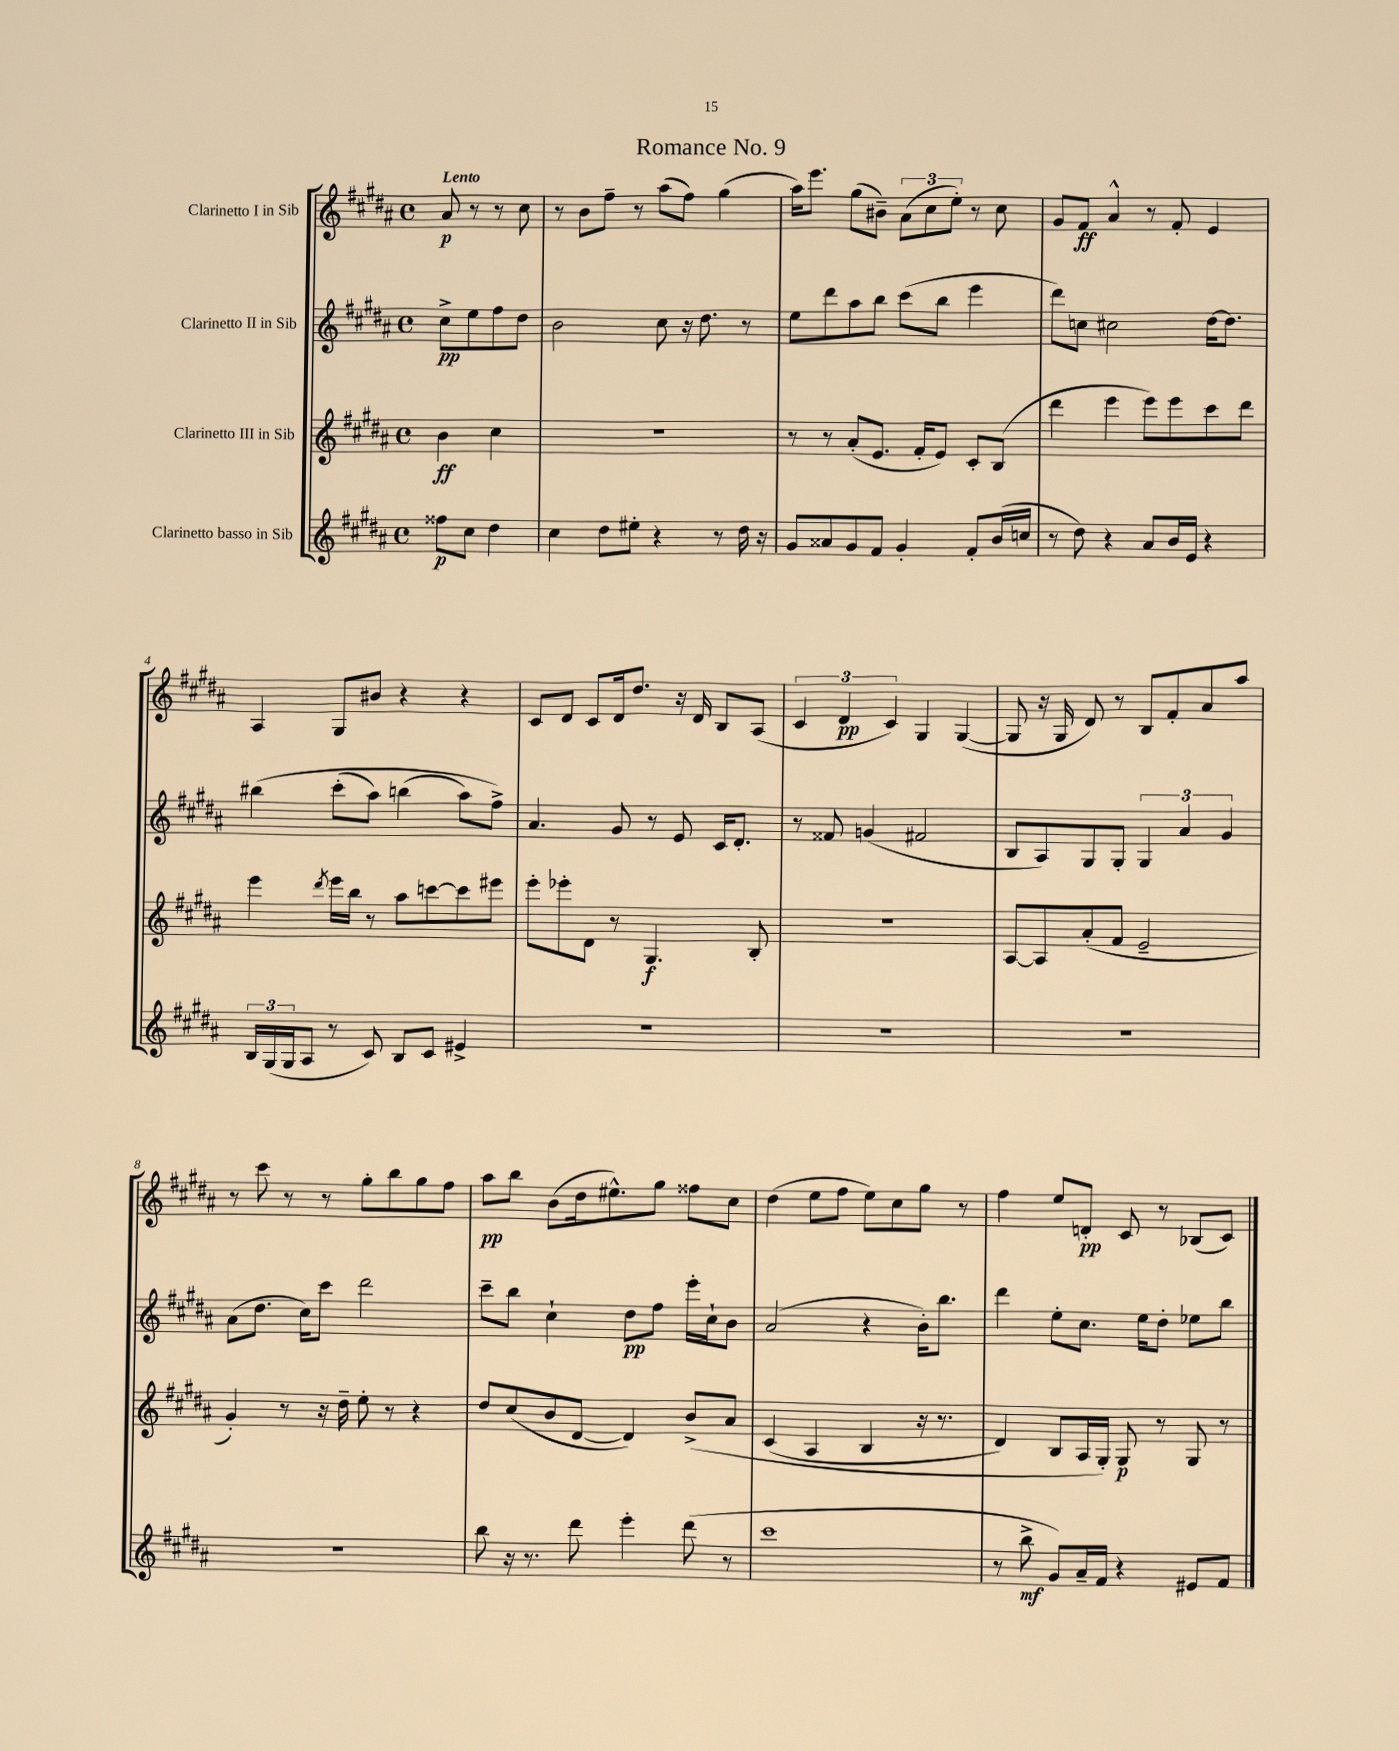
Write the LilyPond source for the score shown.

\header { title = "Romance No. 9" }
<<
\new StaffGroup <<
\new Staff = "s0" \with { instrumentName = "Clarinetto I in Sib" } {
    \clef treble \key b \major \defaultTimeSignature \time 4/4 \partial 2 \tempo "Lento"
    ais'8\p r8 r8 cis''8 |
    r8 b'8 fis''8-- r8 ais''8( fis''8) gis''4( |
    ais''16) e'''8. gis''8( bis'8--) \tuplet 3/2 { ais'8( cis''8 e''8-.) } r8 cis''8 |
    gis'8 fis'8\ff ais'4-^ r8 fis'8-. e'4 |
    ais4 gis8 bis'8 r4 r4 |
    cis'8 dis'8 cis'8 dis'16 dis''8. r16 dis'16 b8 ais8( |
    \tuplet 3/2 { cis'4 dis'4\pp cis'4) } gis4 gis4~( |
    gis8 r16 gis16 dis'8) r8 b8 fis'8-. ais'8 ais''8 |
    r8 cis'''8 r8 r8 gis''8-. b''8 gis''8 fis''8 |
    ais''8\pp b''8 b'8( dis''16 eis''8.-^) gis''8 fisis''8 cis''8 |
    dis''4( e''8 fis''8 e''8) cis''8 gis''8 r8 |
    fis''4 e''8 d'8-.\pp cis'8 r8 bes8( cis'8) \bar "|." |
}
\new Staff = "s1" \with { instrumentName = "Clarinetto II in Sib" } {
    \clef treble \key b \major \defaultTimeSignature \time 4/4 \partial 2
    cis''8->\pp e''8 fis''8 dis''8 |
    b'2 cis''8 r16 dis''8. r8 |
    e''8 dis'''8 ais''8 b''8 cis'''8( b''8 e'''4 |
    dis'''8) c''8 cis''2 dis''16~ dis''8. |
    bis''4\( cis'''8-.( ais''8) b''4( ais''8) fis''8->\) |
    ais'4. gis'8 r8 e'8 cis'16 dis'8.-. |
    r8 fisis'8 g'4( fis'2 |
    b8 ais8) gis8 gis8-. \tuplet 3/2 { gis4 ais'4 gis'4 } |
    ais'8( dis''8. cis''16) cis'''8 dis'''2 |
    cis'''8-- b''8 cis''4-! dis''8\pp fis''8 e'''16-. cis''16-! b'8 |
    ais'2( r4 b'16-.) b''8. |
    dis'''4 e''8-. cis''8. e''16 dis''8-. ees''8 b''8 \bar "|." |
}
\new Staff = "s2" \with { instrumentName = "Clarinetto III in Sib" } {
    \clef treble \key b \major \defaultTimeSignature \time 4/4 \partial 2
    b'4\ff cis''4 |
    R1 |
    r8 r8 ais'8-.( e'8. fis'16-. e'8) cis'8-. b8( |
    dis'''4 e'''4 e'''8) e'''8 cis'''8 dis'''8 |
    e'''4 \acciaccatura { dis'''8 } e'''16 b''16 r8 ais''8 c'''8~ c'''8 eis'''8 |
    e'''8-. ees'''8-. dis'8 r8 gis4.\f b8-. |
    R1 |
    ais8~ ais8 ais'8-.( fis'8 e'2-- |
    gis'4-.) r8 r16 dis''16-- e''8-. r8 r4 |
    dis''8 cis''8( b'8 dis'8~ dis'4) b'8->\( ais'8 |
    cis'4( ais4 b4 r16 r8. |
    dis'4) b8 ais16 gis16-.\) gis8\p r8 gis8 r8 \bar "|." |
}
\new Staff = "s3" \with { instrumentName = "Clarinetto basso in Sib" } {
    \clef treble \key b \major \defaultTimeSignature \time 4/4 \partial 2
    fisis''8\p cis''8 dis''4 |
    cis''4 dis''8 eis''8-. r4 r8 dis''16 r16 |
    gis'8 aisis'8 gis'8 fis'8 gis'4-. fis'8-. b'16( c''16 |
    r8 dis''8) r4 ais'8 b'16 e'16 r4 |
    \tuplet 3/2 { b16 gis16( gis16 } ais8 r8 cis'8) b8 cis'8 eis'4-> |
    R1 |
    R1 |
    R1 |
    R1 |
    b''8 r16 r8. dis'''8 e'''4-. dis'''8( r8 |
    cis'''1 |
    r8 b''8->\mf gis'8) ais'16-- fis'16 r4 eis'8 fis'8 \bar "|." |
}
>>
>>
